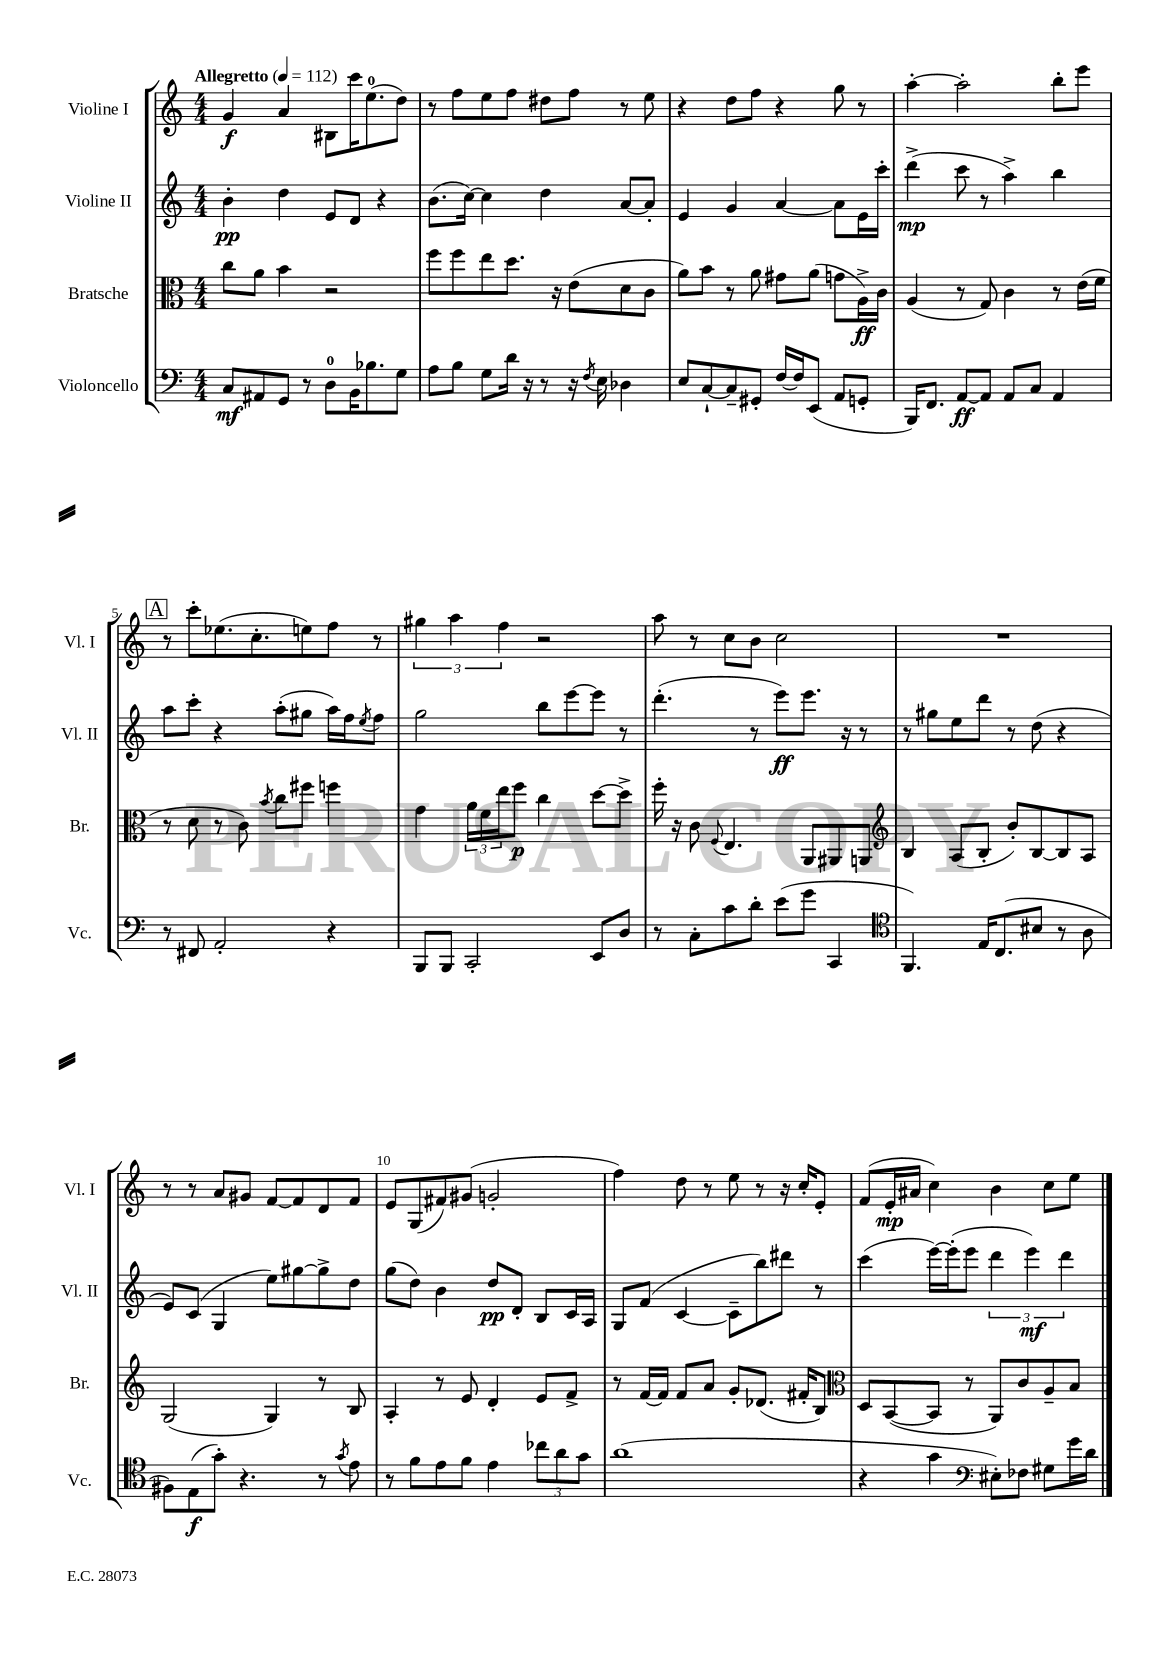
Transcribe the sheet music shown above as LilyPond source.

<<
\new StaffGroup <<
\new Staff = "s0" \with { instrumentName = "Violine I" shortInstrumentName = "Vl. I" } {
    \clef treble \key c \major \numericTimeSignature \time 4/4 \tempo "Allegretto" 4 = 112
    g'4\f a'4 bis8 c'''16 e''8.-0( d''8) |
    r8 f''8 e''8 f''8 dis''8 f''8 r8 e''8 |
    r4 d''8 f''8 r4 g''8 r8 |
    a''4~-. a''2-. b''8-. e'''8 |
    \mark \markup { \box "A" } r8 c'''8-. ees''8.( c''8.-. e''8) f''8 r8 |
    \tuplet 3/2 { gis''4 a''4 f''4 } r2 |
    a''8 r8 c''8 b'8 c''2 |
    R1 |
    r8 r8 a'8 gis'8 f'8~ f'8 d'8 f'8 |
    e'8 g8( fis'8) gis'8( g'2-. |
    f''4) d''8 r8 e''8 r8 r16 c''16-. e'8-. |
    f'8( e'16-.\mp ais'16 c''4) b'4 c''8 e''8 \bar "|." |
}
\new Staff = "s1" \with { instrumentName = "Violine II" shortInstrumentName = "Vl. II" } {
    \clef treble \key c \major \numericTimeSignature \time 4/4
    b'4-.\pp d''4 e'8 d'8 r4 |
    b'8.( c''16~) c''4 d''4 a'8~ a'8-. |
    e'4 g'4 a'4~ a'8 e'16 c'''16-. |
    d'''4->\mp( c'''8 r8 a''4->) b''4 |
    \mark \markup { \box "A" } a''8 c'''8-. r4 a''8-.( gis''8 a''16) f''16 \acciaccatura { e''8 } f''8 |
    g''2 b''8 e'''8~ e'''8 r8 |
    d'''4.-.( r8 e'''8\ff) e'''8. r16 r8 |
    r8 gis''8 e''8 d'''8 r8 d''8( r4 |
    e'8) c'8( g4 e''8) gis''8~ gis''8-> d''8 |
    g''8( d''8) b'4 d''8\pp d'8-. b8 c'16 a16 |
    g8 f'8( c'4~ c'8-- b''8) dis'''8 r8 |
    c'''4( e'''16~) e'''16-.( e'''8 \tuplet 3/2 { d'''4 e'''4\mf) d'''4 } \bar "|." |
}
\new Staff = "s2" \with { instrumentName = "Bratsche" shortInstrumentName = "Br." } {
    \clef alto \key c \major \numericTimeSignature \time 4/4
    c''8 a'8 b'4 r2 |
    f''8 f''8 e''8 d''8. r16 e'8( d'8 c'8 |
    a'8) b'8 r8 a'8 gis'8 a'8( g'8 a16->\ff) c'16 |
    a4( r8 g8) c'4 r8 e'16( f'16 |
    \mark \markup { \box "A" } r8 d'8 r8 c'8) \acciaccatura { b'8 } c''8 fis''8 f''4 |
    g'4 \tuplet 3/2 { a'16 f'16 e''16 } f''8\p c''4 d''8~ d''8-> |
    f''16-. r16 c'8 \appoggiatura { f8 } e4. a,8 ais,8 a,8 |
    \clef treble b4 a8( b8-. b'8-.) b8~ b8 a8 |
    g2( g4) r8 b8 |
    a4-. r8 e'8 d'4-. e'8 f'8-> |
    r8 f'16~ f'16 f'8 a'8 g'8-. des'8.( fis'16-. b8) |
    \clef alto d8 b,8~( b,8 r8 a,8) c'8 a8-- b8 \bar "|." |
}
\new Staff = "s3" \with { instrumentName = "Violoncello" shortInstrumentName = "Vc." } {
    \clef bass \key c \major \numericTimeSignature \time 4/4
    c8\mf ais,8 g,8 r8 d8-0 b,16 bes8. g8 |
    a8 b8 g8 d'16 r16 r8 r16 \acciaccatura { f8 } e16 des4 |
    e8 c8~-! c8-- gis,8-. f16~ f16 e,8( a,8 g,8-. |
    b,,16) f,8. a,8~\ff a,8 a,8 c8 a,4 |
    \mark \markup { \box "A" } r8 fis,8 a,2-. r4 |
    b,,8 b,,8 c,2-. e,8 d8 |
    r8 c8-. c'8 d'8-. e'8( g'8 c,4 |
    \clef tenor f,4.) e16 c8.( bis8 r8 a8 |
    fis8) e8\f( g'8-.) r4. r8 \acciaccatura { g'8 } e'8 |
    r8 f'8 e'8 f'8 e'4 \tuplet 3/2 { ces''8 a'8 g'8 } |
    a'1( |
    r4 g'4 \clef bass eis8-.) fes8 gis8 g'16 d'16 \bar "|." |
}
>>
>>
\layout { \context { \Score \override BarNumber.break-visibility = ##(#f #t #t) barNumberVisibility = #(every-nth-bar-number-visible 5) } }
